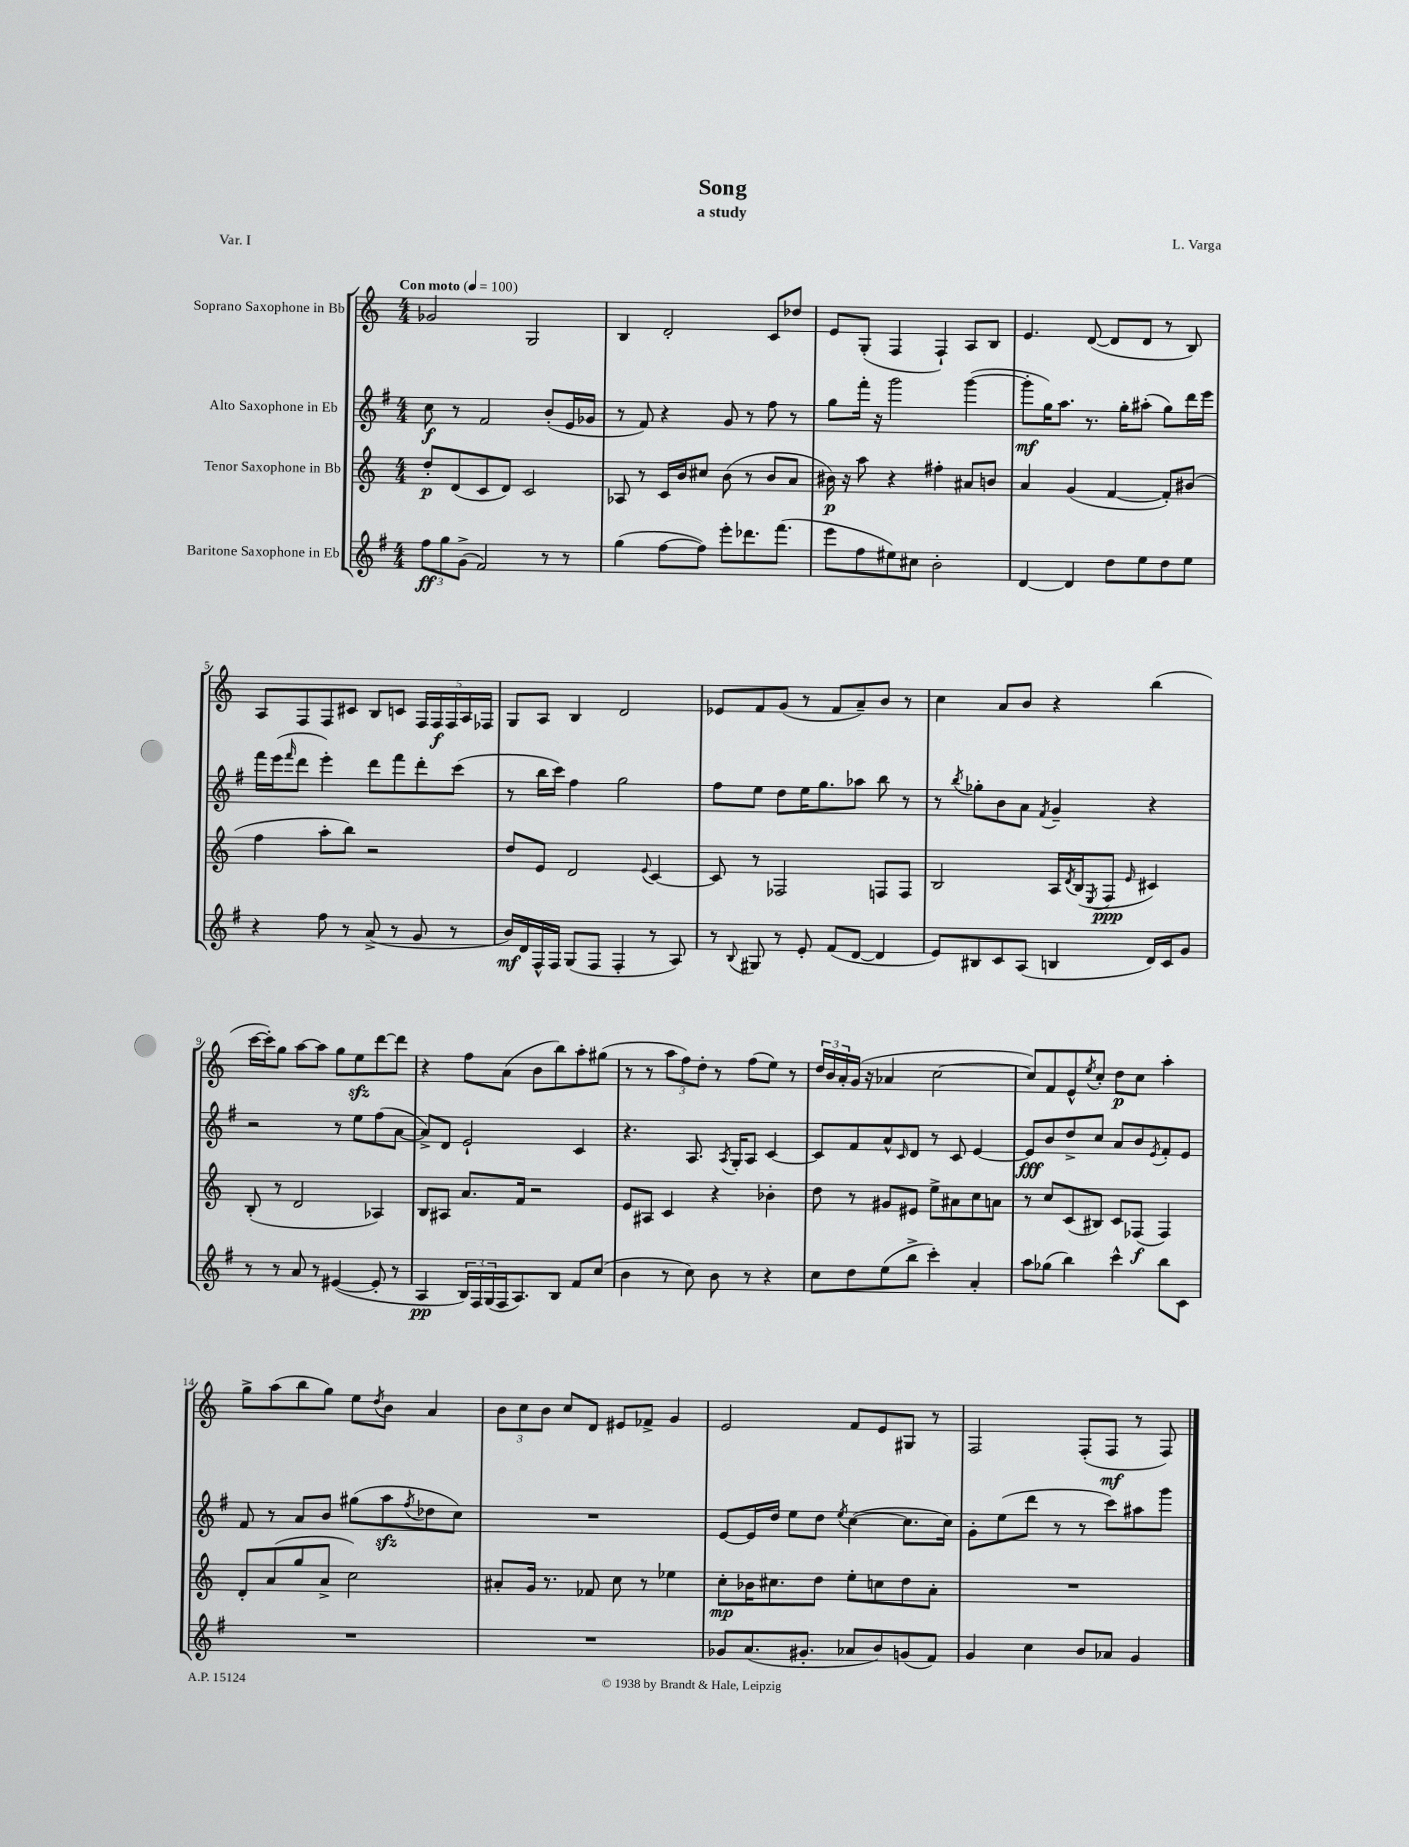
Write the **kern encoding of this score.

**kern	**kern	**kern	**kern
*staff4	*staff3	*staff2	*staff1
*clefG2	*clefG2	*clefG2	*clefG2
*k[f#]	*k[]	*k[f#]	*k[]
*M4/4	*M4/4	*M4/4	*M4/4
*MM100	*MM100	*MM100	*MM100
12ff#\L	8dd'/L	8cc\	2g-/
12gg\	.	.	.
.	(8d/	8r	.
(12g^\J	.	.	.
2f#/)	8c/	2f#/	.
.	8d/J)	.	.
.	2c/	.	2G/
8r	.	(8b'/L	.
8r	.	16e/L	.
.	.	16g-/JJ	.
=	=	=	=
(4gg\	8A-/	8r	4B/
.	8r	8f#/)	.
[8ff#\L	16c/LL	4r	2d'/
.	16b/J	.	.
8ff#\]J)	8cc#/J	.	.
8eee'\L	(8b\	8g/	.
8.ddd-\	8r	8r	.
.	8b/L	8ff#\	8c/L
(8.fff#\J	.	.	.
.	8a/J	8r	8dd-/J
=	=	=	=
8eee\L	16b#\)	8gg\L	8e/L
.	16r	.	.
8ff#\	8aa\	16fff#'\Jk	(8G'/J
.	.	16r	.
8ee#\)	4r	2ggg\	4F/
8cc#\J	.	.	.
2b'\	4ff#'\	.	4F`/)
.	8a#/L	([4ggg\	8A/L
.	8b/J	.	8B/J
=	=	=	=
[4d/	4a/	8ggg'\]L	4.e/
.	.	16gg\K)	.
.	.	8.aa\J	.
4d/]	(4g/	.	.
.	.	8.r	([8d/
8dd\L	[4f/	.	8d/]L
.	.	16gg'\LK	.
8ee\	.	(8aa#'\J	8d/J
8dd\	8f'/]L)	8gg\L)	8r
8ee\J	(8b#/J	16ddd\L	8B/)
.	.	16eee\JJ	.
=	=	=	=
4r	4ff\	16fff#\LL	8A/L
.	.	(16eee\J	.
.	.	16qqfff#/	.
.	.	8ddd\J	8F/
8ff#\	8aa'\L	4eee'\)	8F/
8r	8bb\J)	.	8c#/J
(8a^/	2r	8ddd\L	8B/L
8r	.	8fff#\	8c/J
8g/	.	8ddd'\	20F/LL
.	.	.	20F/
.	.	.	20F/
8r	.	(8ccc\J	.
.	.	.	20A/
.	.	.	20F-/JJ
=	=	=	=
16b/LL)	8dd/L	8r	8G/L
16d/	.	.	.
16F#^^/	8e/J	16bb\LL	8A/J
16F#/JJ	.	16ccc\JJ)	.
(8G/L	2d/	4ff#\	4B/
8F#/J	.	.	.
4F#'/	.	2gg\	2d/
.	8qqe/	.	.
8r	[4c/	.	.
8A/)	.	.	.
=	=	=	=
8r	8c/]	8ff#\L	8e-/L
8qqB/	.	.	.
8G#/	8r	8ee\J	8f/
8r	2F-/	8dd\L	(8g/J
8e'/	.	16ee\K	8r
.	.	8.gg\	.
(8f#/L	.	.	8f/L
[8d/J	.	8aa-\J	8a~/)
4d/]	8F/L	8bb\	8b/J
.	8F/J	8r	8r
=	=	=	=
8e/L)	2B/	8r	4cc\
.	.	8qbb/	.
8B#/	.	8gg-'\L	.
8c/	.	8b\	8a/L
(8A/J	.	8a\J	8b/J
.	.	8qf#/	.
4B/	16A/LL	4g~/	4r
.	8qd/	.	.
.	(16B/J	.	.
.	8qE/	.	.
.	8F/J	.	.
.	16qqe/	.	.
16d/LL)	4c#/)	4r	(4bb\
16c/J	.	.	.
8g/J	.	.	.
=	=	=	=
8r	(8B'/	2r	[16ccc\LL
.	.	.	16ccc'\]J)
8r	8r	.	8gg\J
8a/	2d/	.	[8aa\L
8r	.	.	8aa\]J
([4e#/	.	8r	8gg\L
.	.	8ee\L	8ee\
8e#'/]	4A-/)	(8ff#\	[8ddd\
8r	.	[8a\J	8ddd\]J
=	=	=	=
4A/	8B/L	8a^/]L)	4r
.	8A#/J	8d/J	.
24B/LL)	8.a/L	2e`/	8ff\L
24F#/	.	.	.
(24G/	.	.	.
16F#/J	.	.	(8a\J
8.A/)	16f/Jk	.	.
.	2r	.	8b\L
8B/J	.	.	8bb\)
8f#/L	.	4c/	8aa'\
(8cc/J	.	.	(8gg#\J
=	=	=	=
4b\	8e/L	4.r	8r
.	8A#/J	.	8r
8r	4c/	.	12aa\L
.	.	.	12ff\)
8cc\)	.	8.A/	.
.	.	.	12dd'\J
8b\	4r	.	8r
.	.	8qA/	.
.	.	16G'/LK	.
8r	.	8A/J	(8ff\L
4r	4b-'\	[4c/	8ee\J)
.	.	.	8r
=	=	=	=
8cc\L	8dd\	8c/]L	24dd/LL
.	.	.	24b/
.	.	.	24a'/
8dd\	8r	8f#/	(16g/JJ
.	.	.	16r
(8ee\	8g#/L	8a^^/	4a-/
.	.	16qqc/	.
8bb^\J	8e#/J	8d/J	.
4ccc'\)	8ee^\L	8r	[2cc\
.	8a#\	8c/	.
4a'/	8cc\	[4e/	.
.	8a\J	.	.
=	=	=	=
8aa\L	8r	8e/]L	8cc/]L)
(8gg-\J	8cc/L	8b/	8f/
4bb\)	(8c/	8dd^/	8e^^/
.	.	.	8qee/
.	8B#/J)	8cc/J	8cc'/J
4ccc^^\	8c/L	8a/L	8dd\L
.	(8F-/J	8b/	8cc\J
.	.	8qe/	.
8bb\L	4F-/)	8f#'/	4aa'\
8c\J	.	8e/J	.
=	=	=	=
1r	8d'/L	8f#/	8gg^\L
.	(8a/	8r	(8aa\
.	8gg/	8a/L	8bb\
.	8a^/J	8b/J	8gg\J)
.	2cc\)	(8gg#\L	8ee\L
.	.	.	8qdd/
.	.	8aa\	8b\J
.	.	8qff#/	.
.	.	8dd-\	4a/
.	.	8cc\J)	.
=	=	=	=
1r	8a#'/L	1r	12b\L
.	.	.	12cc\
.	16g/Jk	.	.
.	.	.	12b\J
.	8.r	.	.
.	.	.	8cc/L
.	8f-/	.	8d/J
.	8cc\	.	8e#/L
.	8r	.	8f-^/J
.	4ee-\	.	4g/
=	=	=	=
8g-/L	8cc'\L	[8e/L	2e/
(8.a/	16b-\K	16e/]L	.
.	8.cc#\	16dd/JJ	.
.	.	8ee\L	.
8.g#'/J	.	.	.
.	8dd\J	8dd\J	.
.	.	8qee/	.
8a-/L	8ee'\L	([4cc\	8f/L
8b/)	8cc\	.	8e/
(8g/	8dd\	8.cc\]L	8G#/J
8f#/J)	8a'\J	.	8r
.	.	16cc\Jk)	.
=	=	=	=
4g/	1r	8g'\L	2F/
.	.	(8ee\	.
4cc\	.	8ddd\J	.
.	.	8r	.
8b/L	.	8r	(8F'/L
8a-/J	.	8ccc\L)	8F/J
4g/	.	8aa#\	8r
.	.	8ggg\J	8F/)
==	==	==	==
*-	*-	*-	*-
